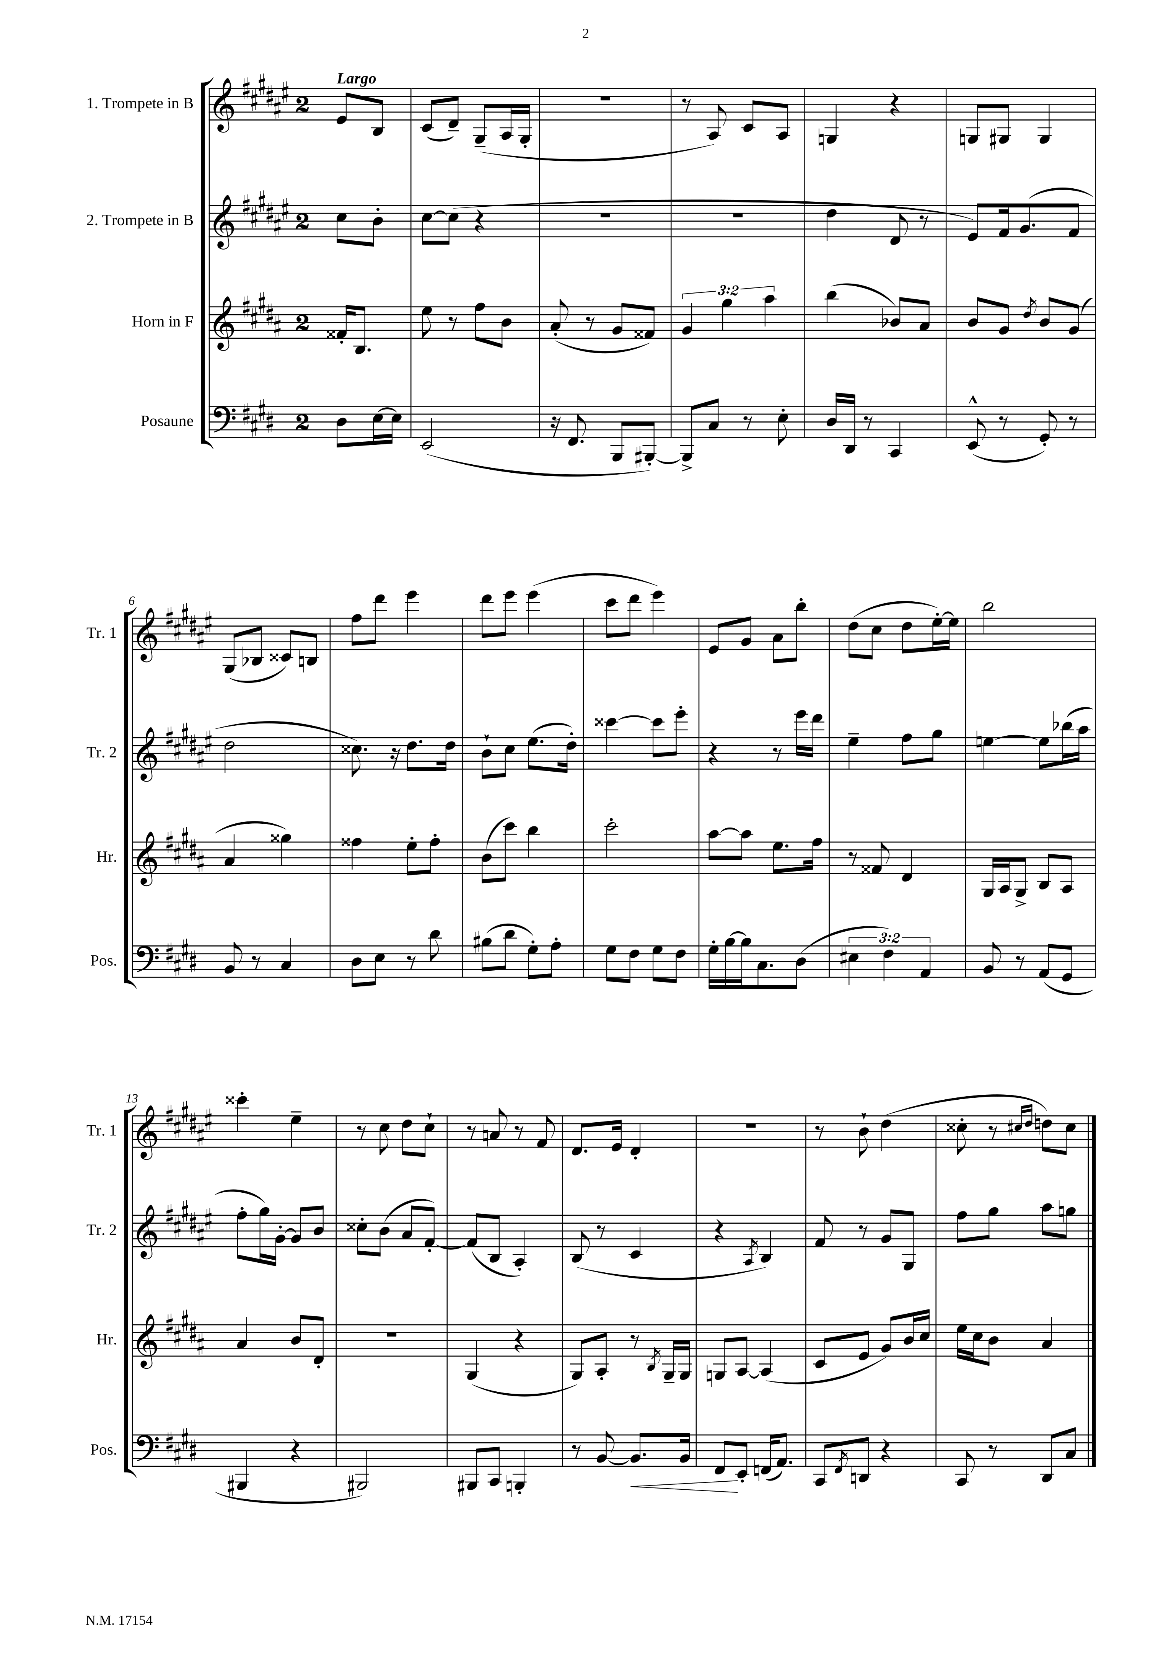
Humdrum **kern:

**kern	**kern	**kern	**kern
*staff4	*staff3	*staff2	*staff1
*clefF4	*clefG2	*clefG2	*clefG2
*k[f#c#g#d#]	*k[f#c#g#d#a#]	*k[f#c#g#d#a#e#]	*k[f#c#g#d#a#e#]
*M2/4	*M2/4	*M2/4	*M2/4
8D#	16f##'	8cc#	8e#
.	8.B	.	.
[16E	.	8b'	8B
16E]	.	.	.
=	=	=	=
(2EE	8ee	[8cc#	(8c#
.	8r	(8cc#]	8d#~)
.	8ff#	4r	(8G#~
.	8b	.	16A#
.	.	.	16G#'
=	=	=	=
16r	(8a#'	2r	2r
8.FF#	.	.	.
.	8r	.	.
8BBB	8g#	.	.
[8BBB#')	8f##)	.	.
=	=	=	=
8BBB#^]	6g#	2r	8r
8C#	.	.	8A#)
.	6gg#	.	.
8r	.	.	8c#
.	6aa#	.	.
8E'	.	.	8A#
=	=	=	=
16D#	(4bb	4dd#	4G
16DD#	.	.	.
8r	.	.	.
4CC#	8b-)	8d#	4r
.	8a#	8r	.
=	=	=	=
(8EE^^	8b	8e#)	8G
8r	8g#	16f#	8G#
.	.	(8.g#	.
.	8qdd#	.	.
8GG#')	8b	.	4G#
8r	(8g#	8f#	.
=	=	=	=
8BB	4a#	2dd#	(8G#
8r	.	.	8B-
4C#	4gg##)	.	8c##)
.	.	.	8B
=	=	=	=
8D#	4ff##	8.cc##)	8ff#
8E	.	.	8ddd#
.	.	16r	.
8r	8ee'	8.dd#	4eee#
8d#	8ff##'	.	.
.	.	16dd#	.
=	=	=	=
(8B#	(8b	8b`	8ddd#
8d#	8ccc#)	8cc#	8eee#
8G#')	4bb	(8.ee#	(4eee#
8A'	.	.	.
.	.	16dd#')	.
=	=	=	=
8G#	2ccc#'	[4ccc##	8ccc#
8F#	.	.	8ddd#
8G#	.	8ccc##]	4eee#)
8F#	.	8eee#'	.
=	=	=	=
16G#'	[8aa#	4r	8e#
[16B	.	.	.
16B]	8aa#]	.	8g#
8.C#	.	.	.
.	8.ee	8r	8a#
(8D#	.	16eee#	8bb'
.	16ff#	16ddd#	.
=	=	=	=
6E#	8r	4ee#~	(8dd#
.	8f##	.	8cc#
6F#)	.	.	.
.	4d#	8ff#	8dd#
6AA	.	.	.
.	.	8gg#	[16ee#')
.	.	.	16ee#]
=	=	=	=
8BB	16G#	[4ee	2bb
.	16A#	.	.
8r	8G#^	.	.
(8AA	8B	8ee]	.
8GG#	8A#	(16bb-	.
.	.	16aa#	.
=	=	=	=
4BBB#	4a#	8ff#'	4ccc##'
.	.	16gg#)	.
.	.	[16g#'	.
4r	8b	8g#]	4ee#~
.	8d#'	8b	.
=	=	=	=
2BBB#)	2r	8cc##'	8r
.	.	(8b	8cc#
.	.	8a#	8dd#
.	.	[8f#')	8cc#`
=	=	=	=
8BBB#	(4G#	(8f#]	8r
8CC#	.	8B	8a
4BBB'	4r	4A#')	8r
.	.	.	8f#
=	=	=	=
8r	8G#)	(8B	8.d#
[8BB	8A#'	8r	.
.	.	.	16e#
8.BB]	8r	4c#	4d#'
.	8qB	.	.
.	16G#~	.	.
16BB	16G#	.	.
=	=	=	=
8FF#	8G	4r	2r
8EE'	[8A#	.	.
.	.	8qA#	.
(16FF	(4A#]	4B)	.
8.AA)	.	.	.
=	=	=	=
8CC#	8c#	8f#	8r
8qFF#	.	.	.
8DD	8e	8r	8b`
4r	8g#)	8g#	(4dd#
.	16b	8G#	.
.	16cc#	.	.
=	=	=	=
8CC#	16ee	8ff#	8cc##'
.	16cc#	.	.
8r	8b	8gg#	8r
.	.	.	16qqcc#
.	.	.	16qqdd#
8DD#	4a#	8aa#	8dd)
8C#	.	8gg	8cc#
==	==	==	==
*-	*-	*-	*-
